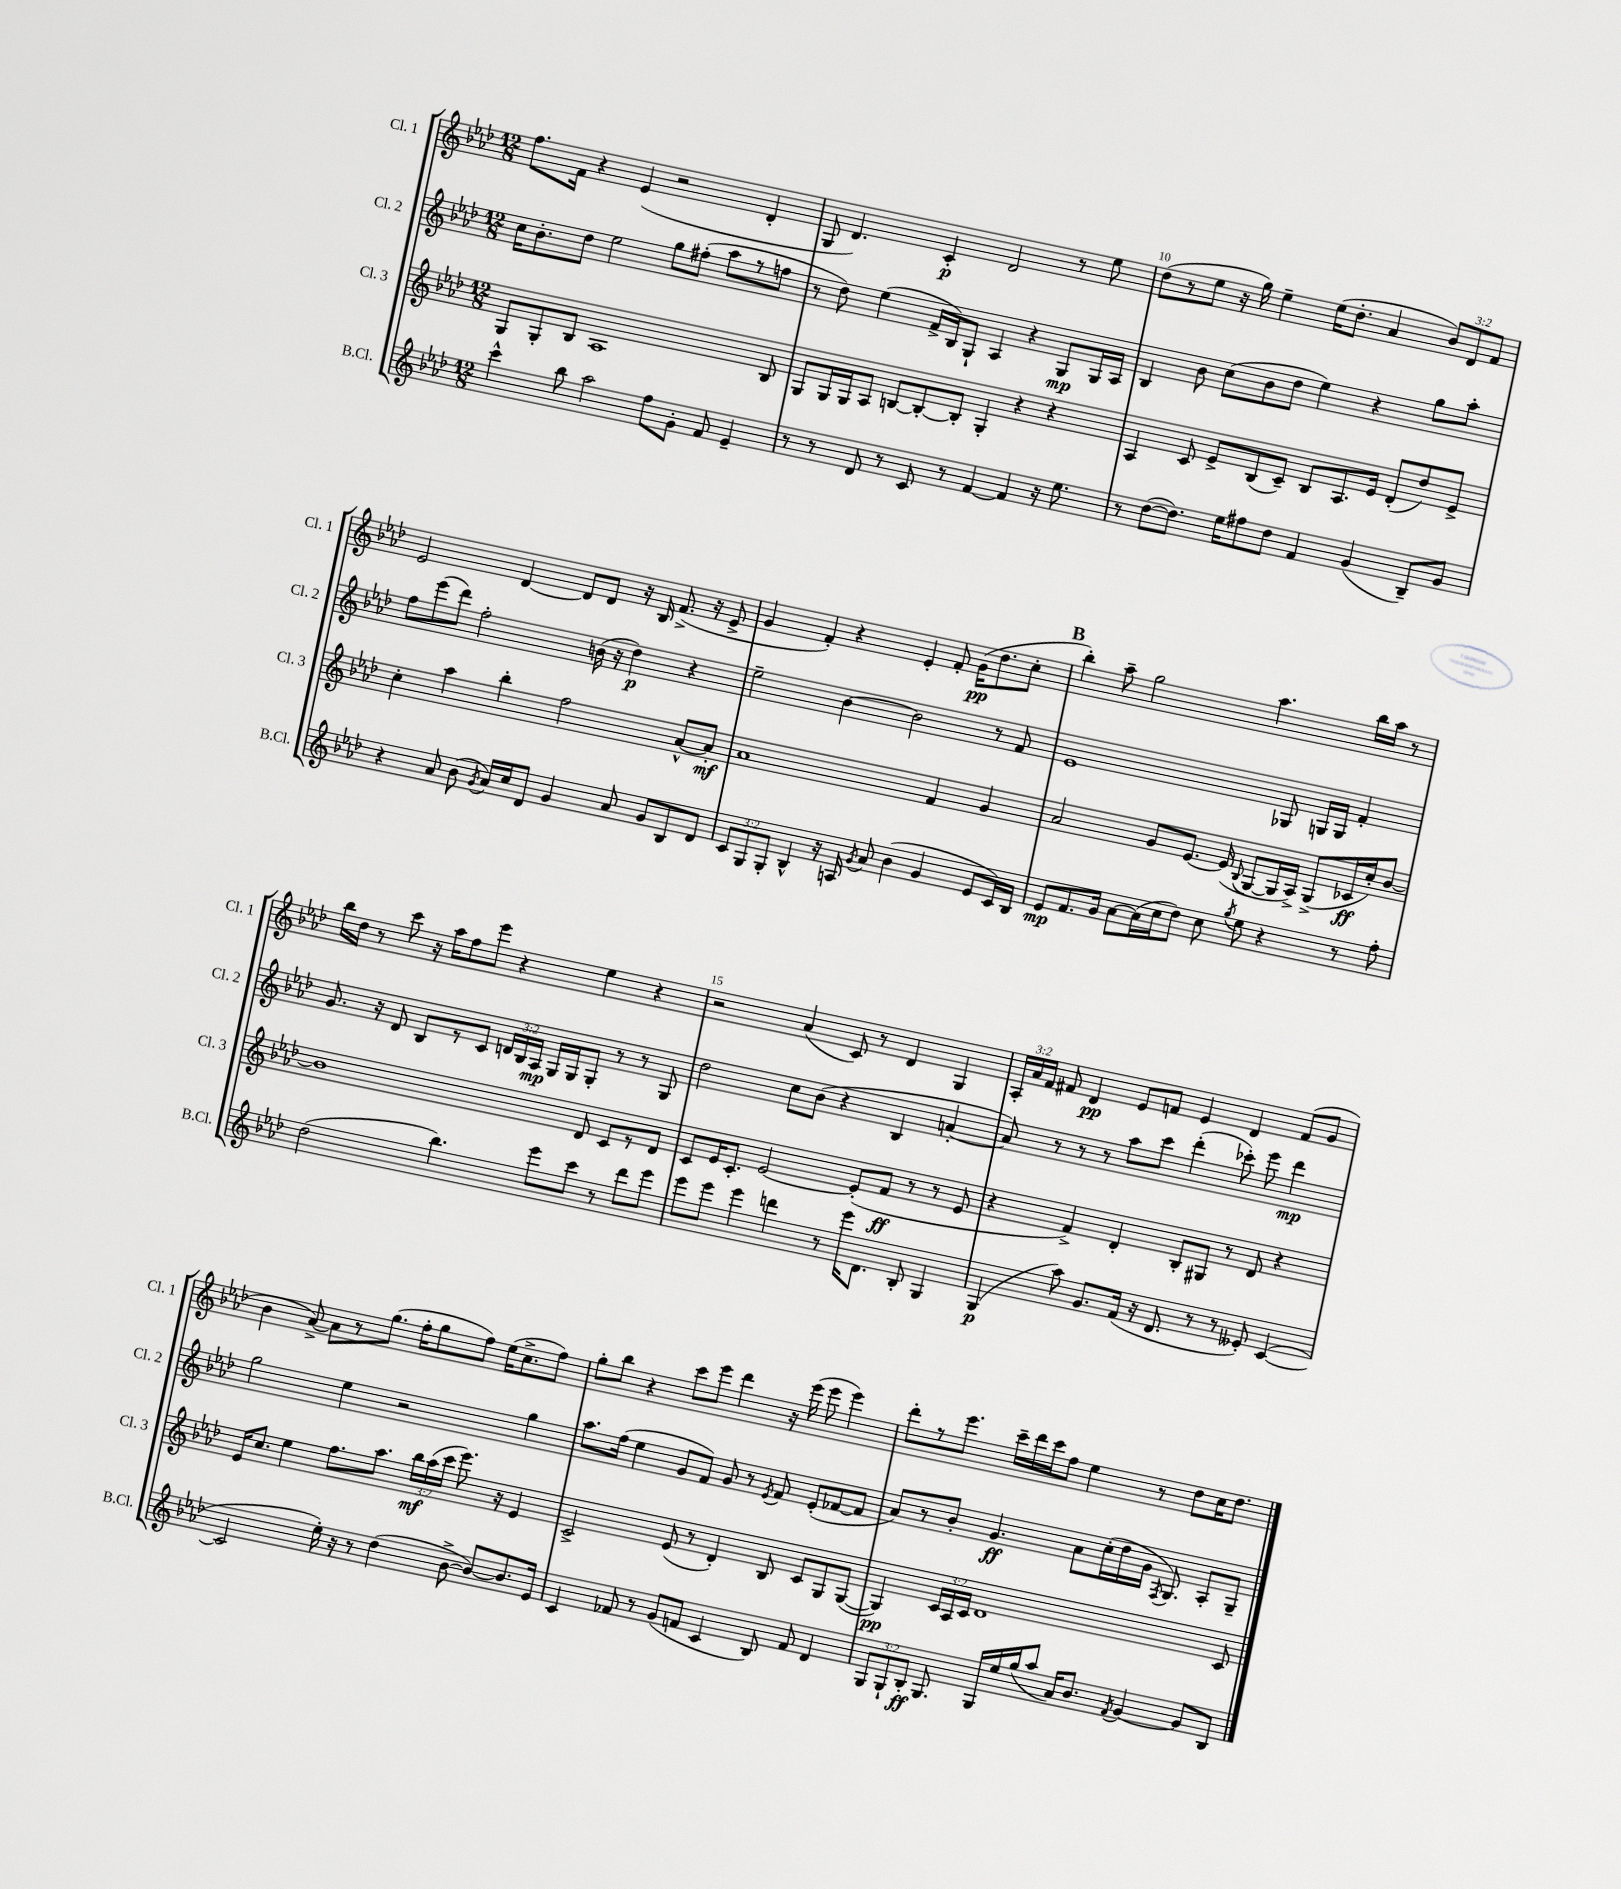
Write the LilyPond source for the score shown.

<<
\new StaffGroup <<
\new Staff = "s0" \with { instrumentName = "Cl. 1" shortInstrumentName = "Cl. 1" } {
    \clef treble \key aes \major \numericTimeSignature \time 12/8 \override Staff.TupletNumber.text = #tuplet-number::calc-fraction-text
    \autoBeamOff f''8.[ f'16] r4 ees'4( r2 des'4-. |
    g8 des'4.) c'4-.\p des'2 r8 ees''8 |
    des''8[( r8 ees''8] r16 g''16) ees''4-- ees''16[( des''8.]-. aes'4 \tuplet 3/2 { bes'8[) des'8 f'8] } |
    ees'2 des'4~ des'8[ des'8] r16 bes16 f'8.->( r16 ees'8-> |
    g'4 f'4-.) r4 ees'4-. f'8-. g'16[\pp( des''8. c''8]-. |
    \mark \markup { \bold "B" } bes''4-.) aes''8-- g''2 aes''4. bes''16[ aes''16] r8 |
    bes''16[ des''16] r8 c'''8 r16 aes''16[ f''8 ees'''8] r4 ees''4 r4 |
    r2 aes'4( c'8) r8 des'4 g4 |
    \tuplet 3/2 { aes16[-. aes'16 f'16] } fis'8 des'4\pp ees'8[ f'8] ees'4 des'4 f'8[( g'8] |
    bes'4 aes'8~->) aes'8[ r8 g''8.]( f''16[-. g''8 f''8]) ees''16[( c''8.-> f''8]) |
    g''8[-. bes''8] r4 c'''8[ ees'''8] des'''4 r16 ees'''16( ees'''8 ees'''4) |
    des'''8[-. r8 ees'''8.] c'''16[-- des'''16 c'''16 f''8] ees''4 r8 des''8[ c''16 des''8.] \bar "|." |
}
\new Staff = "s1" \with { instrumentName = "Cl. 2" shortInstrumentName = "Cl. 2" } {
    \clef treble \key aes \major \numericTimeSignature \time 12/8 \override Staff.TupletNumber.text = #tuplet-number::calc-fraction-text
    \autoBeamOff c''16[ bes'8.-. des''8] ees''2 g''8[ fis''8]-.( aes''8[ r8 f''8] |
    r8 des''8) ees''4( f'16[-> bes16) g8]-! aes4 r4 g8[\mp g16 aes16] |
    bes4 bes'8 c''8[( bes'8 des''8] ees''4) r4 g''8[ aes''8]-. |
    f''8[ ees'''8( des'''8]) f''2-. b'16( r16 des''4\p) r4 |
    ees''2-- bes'4~ bes'2 r8 f'8 |
    \mark \markup { \bold "B" } ees'1 ges8 g16[ g16] f'4-. |
    g'8. r16 des'8 bes8[ r8 c'8] \tuplet 3/2 { d'16[ bes16 aes16]\mp } g16[ g16 g8]-. r8 r8 g8 |
    des''2 c''8[ bes'8]( r4 bes4 a'4~-. |
    a'8) r8 r8 r8 aes''8[ c'''8] des'''4-.( ces'''8-.) ees'''8 des'''4\mp |
    g''2 ees''4 r2 g''4 |
    aes''8.[ f''16]( ees''4 g'8[ f'8]) g'8 r8 \acciaccatura { ees'8 } f'8 ees'8[-.( fes'8~ fes'8] |
    aes'8[) r8 bes'8]-. g'4.\ff aes'8[ c''16-.( des''16 g'16] \acciaccatura { f8 } g8.) aes8[-. g8]-- \bar "|." |
}
\new Staff = "s2" \with { instrumentName = "Cl. 3" shortInstrumentName = "Cl. 3" } {
    \clef treble \key aes \major \numericTimeSignature \time 12/8 \override Staff.TupletNumber.text = #tuplet-number::calc-fraction-text
    \autoBeamOff g8[ g8-. bes8] aes1 bes8 |
    g8[ g16 g16 aes8] b8[~ b8~-. b8]-. g4-. r4 r4 |
    aes4 c'8 ees'8[-> bes8( c'8]--) bes8[ aes8. ees'16] des'8[-.( des''8) ees'8]-> |
    c''4-. aes''4 bes''4-. f''2 aes'8[~-^ aes'8]-.\mf |
    aes'1 f'4 g'4 |
    \mark \markup { \bold "B" } aes'2 g'8[ ees'8.]~ ees'16( \appoggiatura { bes8 } g8[~ g16 aes16]->) g8[->( ces'16\ff c''16-.) bes'8]~ |
    bes'1 des'8 c'8[ r8 des'8] |
    c'8[ ees'16 c'8.]-. ees'2~ ees'8[-.( f'8]\ff r8 r8 ees'8 |
    r4 f'4->) des'4-. bes8[-. gis8] r8 des'8 r4 |
    ees'16[ c''8.] ees''4 f''8.[ aes''8.] \tuplet 3/2 { bes''16[\mf aes''16( c'''16] } ees'''8.) r16 ees'4 |
    c'2-> ees'8( r8 des'4-.) bes8 c'8[ g8 g8]~( |
    g4\pp) \tuplet 3/2 { c'16[ aes16 c'16] } des'1 c'8 \bar "|." |
}
\new Staff = "s3" \with { instrumentName = "B.Cl." shortInstrumentName = "B.Cl." } {
    \clef treble \key aes \major \numericTimeSignature \time 12/8 \override Staff.TupletNumber.text = #tuplet-number::calc-fraction-text
    \autoBeamOff c'''4-^ bes''8 aes''2 f''8[ g'8]-. f'8 ees'4-- |
    r8 r8 des'8 r8 c'8 r8 f'4~ f'4 r16 ees''8. |
    r8 des''8[~( des''8.]) ees''16[ fis''8 des''8] f'4 g'4( bes8[--) g'8] |
    r4 aes'8 bes'8( \acciaccatura { g'8 } aes'16[) c''16 des'8] g'4 aes'8 g'8[ bes8 des'8] |
    \tuplet 3/2 { c'8[ g8 g8]-. } bes4-^ r16 a16 \acciaccatura { g'8 } aes'8 bes'4( g'4 ees'8[ c'16) bes16] |
    \mark \markup { \bold "B" } ees'8[\mp f'8. g'16] aes'8[~ aes'16( c''16 des''8]) c''8 \acciaccatura { g''8 } ees''8 r4 r8 f''8-. |
    des''2( bes''4.) ees'''8[ c'''8] r8 des'''8[ ees'''8] |
    ees'''8[ ees'''8] ees'''4 d'''4 r8 ees'''16[ des'8.] bes8-. g4 |
    g4\p( aes''8) g'8.[ f'16]( r16 des'8. r8 r8 eeses'8-.) c'4~( |
    c'2 ees''16-.) r16 r8 des''4( bes'8~-> bes'8[~) bes'8. ees'16] |
    c'4 fes'8 r8 g'8[( f'8] c'4 bes8) f'8 des'4 |
    \tuplet 3/2 { g8[ g8-! bes8]-.\ff } g8. g16[ ees''16 g''16( aes''8] aes'16[) bes'8.] \acciaccatura { f'8 } g'4~ g'8[ bes8] \bar "|." |
}
>>
>>
\layout { \context { \Score currentBarNumber = #8 \override BarNumber.break-visibility = ##(#f #t #t) barNumberVisibility = #(every-nth-bar-number-visible 5) } }
